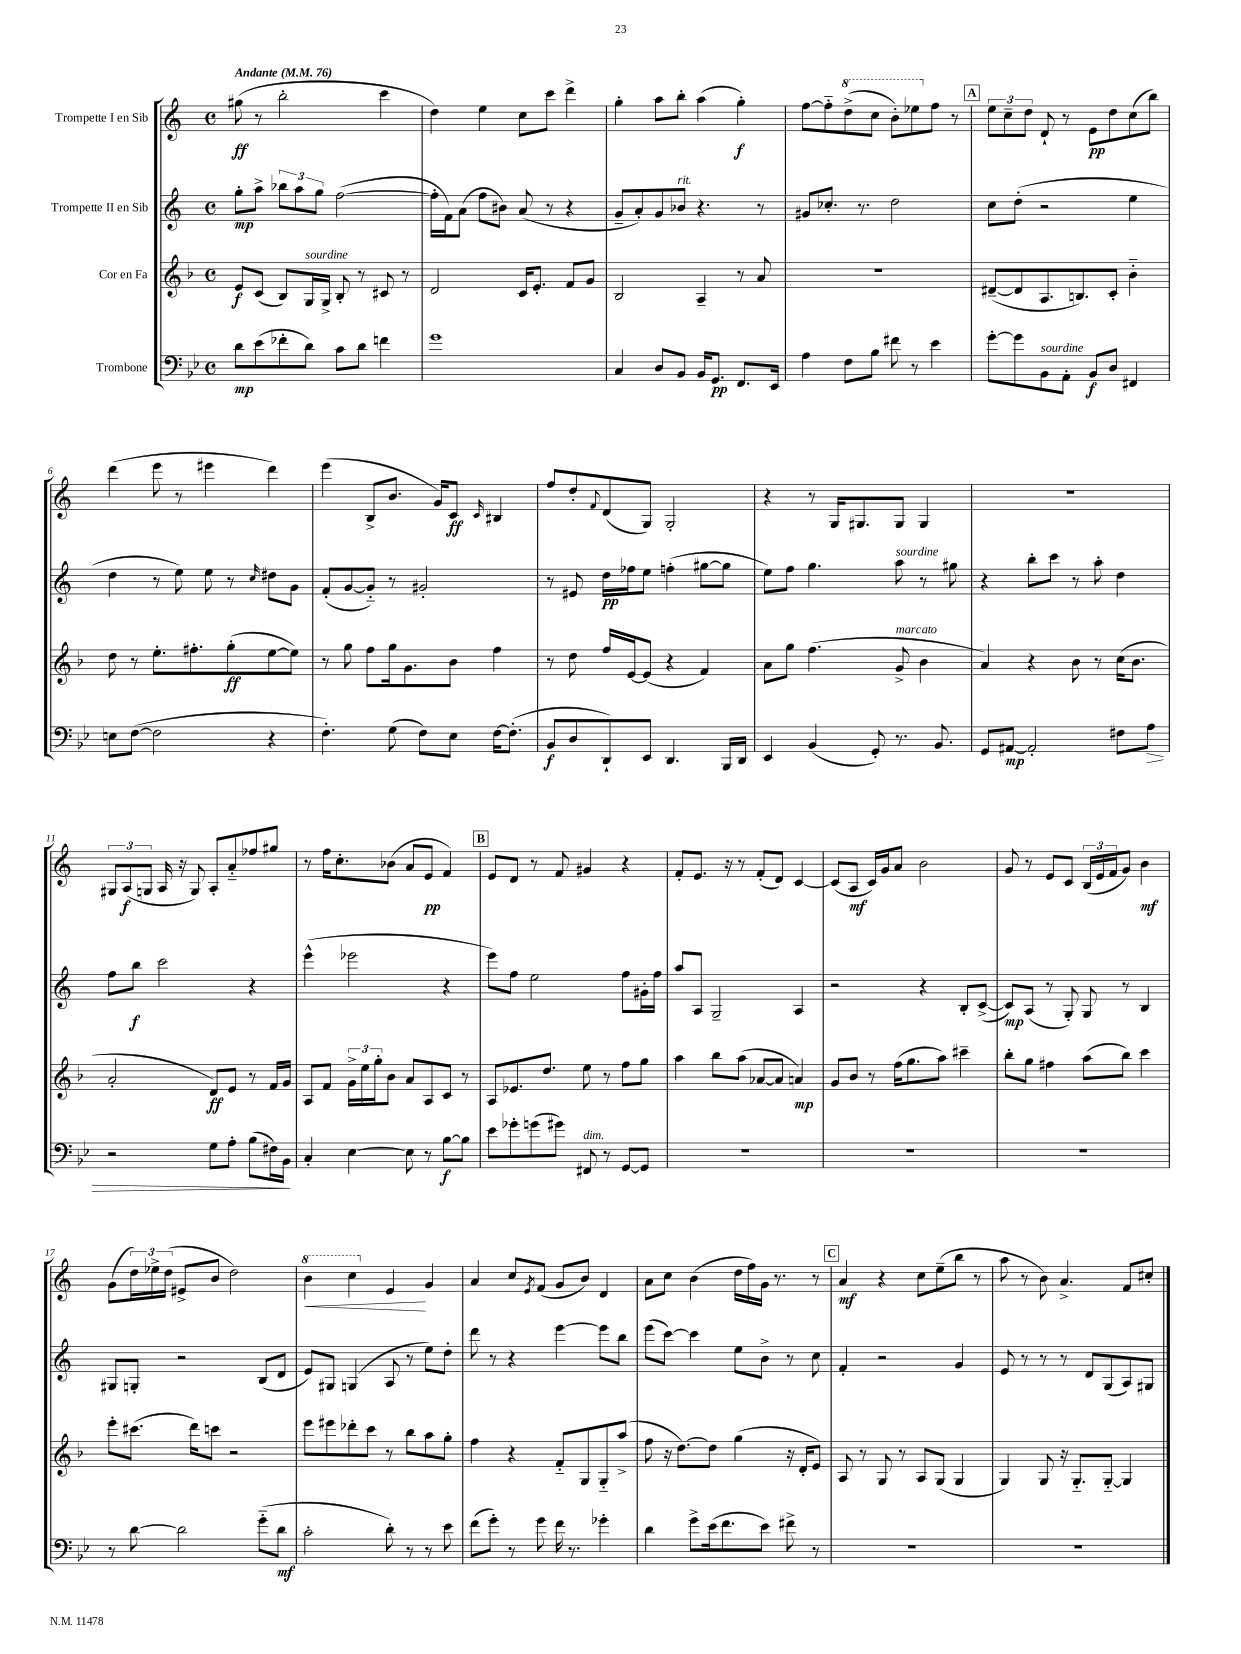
<<
\new StaffGroup <<
\new Staff = "s0" \with { instrumentName = "Trompette I en Sib" } {
    \clef treble \key c \major \defaultTimeSignature \time 4/4 \tempo "Andante" 4 = 76
    gis''8\ff( r8 b''2-. c'''4 |
    d''4) e''4 c''8 c'''8 d'''4-> |
    g''4-. a''8 b''8-. a''4( g''4-.\f) |
    f''8~ f''8-_ \ottava #1 d'''8->( c'''8 b''8-.) ees'''8 \ottava #0 f''8 r8 |
    \mark \markup { \box "A" } \tuplet 3/2 { e''8 c''8-- d''8 } d'8-! r8 e'8\pp d''8 c''8( b''8) |
    d'''4( e'''8 r8 eis'''4 d'''4) |
    e'''4( b8-> b'8. g'16) c'8\ff \grace { c'16 } bis4 |
    f''8 d''8-. \appoggiatura { f'8 } d'8( g8) g2-. |
    r4 r8 g16 gis8. gis8 gis4 |
    r1 |
    \tuplet 3/2 { gis8 a8\f( g8 } a16 r16 g8) a8-. a'8-_ fes''8 gis''8 |
    r8 f''16 c''8.-. bes'8( a'8 e'8\pp f'4) |
    \mark \markup { \box "B" } e'8 d'8 r8 f'8 gis'4 r4 |
    f'8-. e'8. r16 r8 f'8-.( d'8) c'4~ |
    c'8( a8\mf c'16) g'16 a'8 b'2 |
    g'8 r8 e'8 c'8 \tuplet 3/2 { b16( e'16 f'16 } g'8) b'4\mf |
    g'8( \tuplet 3/2 { d''16) ees''16-> d''16( } eis'8-> b'8 d''2) |
    \ottava #1 b''4\< c'''4 \ottava #0 e'4\! g'4 |
    a'4 c''8 \acciaccatura { e'8 } f'8( g'8 b'8) d'4 |
    a'8 c''8 b'4( d''16 f''16) g'16 r8. r8 |
    \mark \markup { \box "C" } a'4\mf r4 c''8 e''8--( b''8 r8 |
    a''8 r8 b'8) a'4.-> f'8 cis''8-. \bar "|." |
}
\new Staff = "s1" \with { instrumentName = "Trompette II en Sib" } {
    \clef treble \key c \major \defaultTimeSignature \time 4/4
    g''8-.\mp a''8-> \tuplet 3/2 { bes''8 a''8 g''8 } f''2~( |
    f''16-. f'16) a'8( f''8 bis'8) a'8( r8 r4 |
    g'8-- a'8-.) g'8 bes'8^\markup { \italic "rit." } r4. r8 |
    gis'8 ces''8.-. r8. d''2 |
    \mark \markup { \box "A" } c''8 d''8-.( r2 e''4 |
    d''4 r8 e''8) e''8 r8 \grace { c''16 } dis''8 g'8 |
    f'8-.( g'8~ g'8-_) r8 gis'2-. |
    r8 eis'8 d''16\pp fes''16 e''8 f''4-.( gis''8~ gis''8 |
    e''8) f''8 g''4. a''8^\markup { \italic "sourdine" } r8 gis''8 |
    r4 b''8-. c'''8 r8 a''8-. d''4 |
    f''8 b''8\f c'''2 r4 |
    e'''4-^( ees'''2 r4 |
    \mark \markup { \box "B" } e'''8) f''8 e''2 f''8 gis'16-. f''16 |
    a''8 a8 g2-- a4 |
    r2 r4 b8-. c'8~->( |
    c'8\mp) a8( r8 g8-.) g8 r8 b4 |
    gis8 g8-. r2 b8( d'8 |
    e'8) gis8 g4( a8 r8 e''8) d''8-. |
    d'''8 r8 r4 e'''4~ e'''8 b''8 |
    e'''8( c'''8~) c'''4 e''8 b'8-> r8 c''8 |
    \mark \markup { \box "C" } f'4-. r2 g'4 |
    e'8 r8 r8 r8 d'8 g8( a8) gis8 \bar "|." |
}
\new Staff = "s2" \with { instrumentName = "Cor en Fa" } {
    \clef treble \key f \major \defaultTimeSignature \time 4/4
    e'8\f c'8( bes8) g16^\markup { \italic "sourdine" } g16-> bes8-. r8 cis'8 r8 |
    d'2 c'16 e'8.-. f'8 g'8 |
    bes2 a4-- r8 a'8 |
    R1 |
    \mark \markup { \box "A" } dis'8~--( dis'8 a8. b8.) c'8-. bes'4-_ |
    d''8 r8 e''8.-. fis''8.-. g''8-.\ff( e''8~ e''8) |
    r8 g''8 f''8 g''16 g'8. bes'8 f''4 |
    r8 d''8 f''16 e'16~ e'8( r4 f'4) |
    a'8 g''8 f''4.( g'8->^\markup { \italic "marcato" } bes'4 |
    a'4) r4 bes'8 r8 c''16( bes'8. |
    a'2-. d'8\ff) e'8 r8 f'16 g'16 |
    a8 f'8 \tuplet 3/2 { g'16-> e''16 g''16-. } bes'8 a'8 a8 c'8 r8 |
    \mark \markup { \box "B" } a8 ees'8. d''8. e''8 r8 f''8 g''8 |
    a''4 bes''8 a''8( aes'8~ aes'8 a'4\mp) |
    g'8 bes'8 r8 f''16( g''8. a''8) cis'''4-- |
    bes''8-. g''8 fis''4 a''8( bes''8) c'''4 |
    e'''8-. cis'''8.( d'''16) c'''8 r2 |
    e'''8 eis'''8 des'''8-. c'''8 r8 bes''8 a''8 g''8-. |
    f''4 r4 f'8-_ g8 g8-_ a''8->( |
    f''8 r16 d''8.~) d''8 g''4( r16 d'16-. e'8) |
    \mark \markup { \box "C" } a8 r8 g8 r8 a8 g8( g4 |
    g4) g8 r16 g8.-_ g8~-_ g4 \bar "|." |
}
\new Staff = "s3" \with { instrumentName = "Trombone" } {
    \clef bass \key bes \major \defaultTimeSignature \time 4/4
    d'8\mp ees'8( fes'8-. d'8) c'8 d'8 f'4 |
    g'1 |
    c4 d8 bes,8 bes,16 g,8.\pp f,8. ees,16 |
    a4 f8 bes8 fis'8 r8 ees'4 |
    \mark \markup { \box "A" } g'8~-. g'8 bes,8^\markup { \italic "sourdine" } a,8-. bes,8\f d8 fis,4 |
    e8 f8~( f2 r4 |
    f4.-.) g8( f8) ees8 f16~ f8.-.( |
    bes,8\f d8 d,8-!) ees,8 d,4. bes,,16 d,16 |
    ees,4 bes,4( g,8-.) r8. bes,8. |
    g,8 ais,8~\mp ais,2-. fis8 a8\> |
    r2 g8 a8-. bes8( fis16) bes,16\! |
    c4-. ees4~ ees8 r8 bes8~\f bes8 |
    \mark \markup { \box "B" } ees'8 ges'8-. g'8( gis'8) fis,8^\markup { \italic "dim." } r8 g,8~ g,8 |
    R1 |
    R1 |
    R1 |
    r8 d'8~ d'2 g'8-_( d'8\mf |
    c'2-. d'8-.) r8 r8 ees'8 |
    f'8( g'8-.) r8 g'8 f'16 r8. ges'4-. |
    d'4 g'8-> ees'16( f'8. ees'8) fis'8-> r8 |
    \mark \markup { \box "C" } R1 |
    R1 \bar "|." |
}
>>
>>
